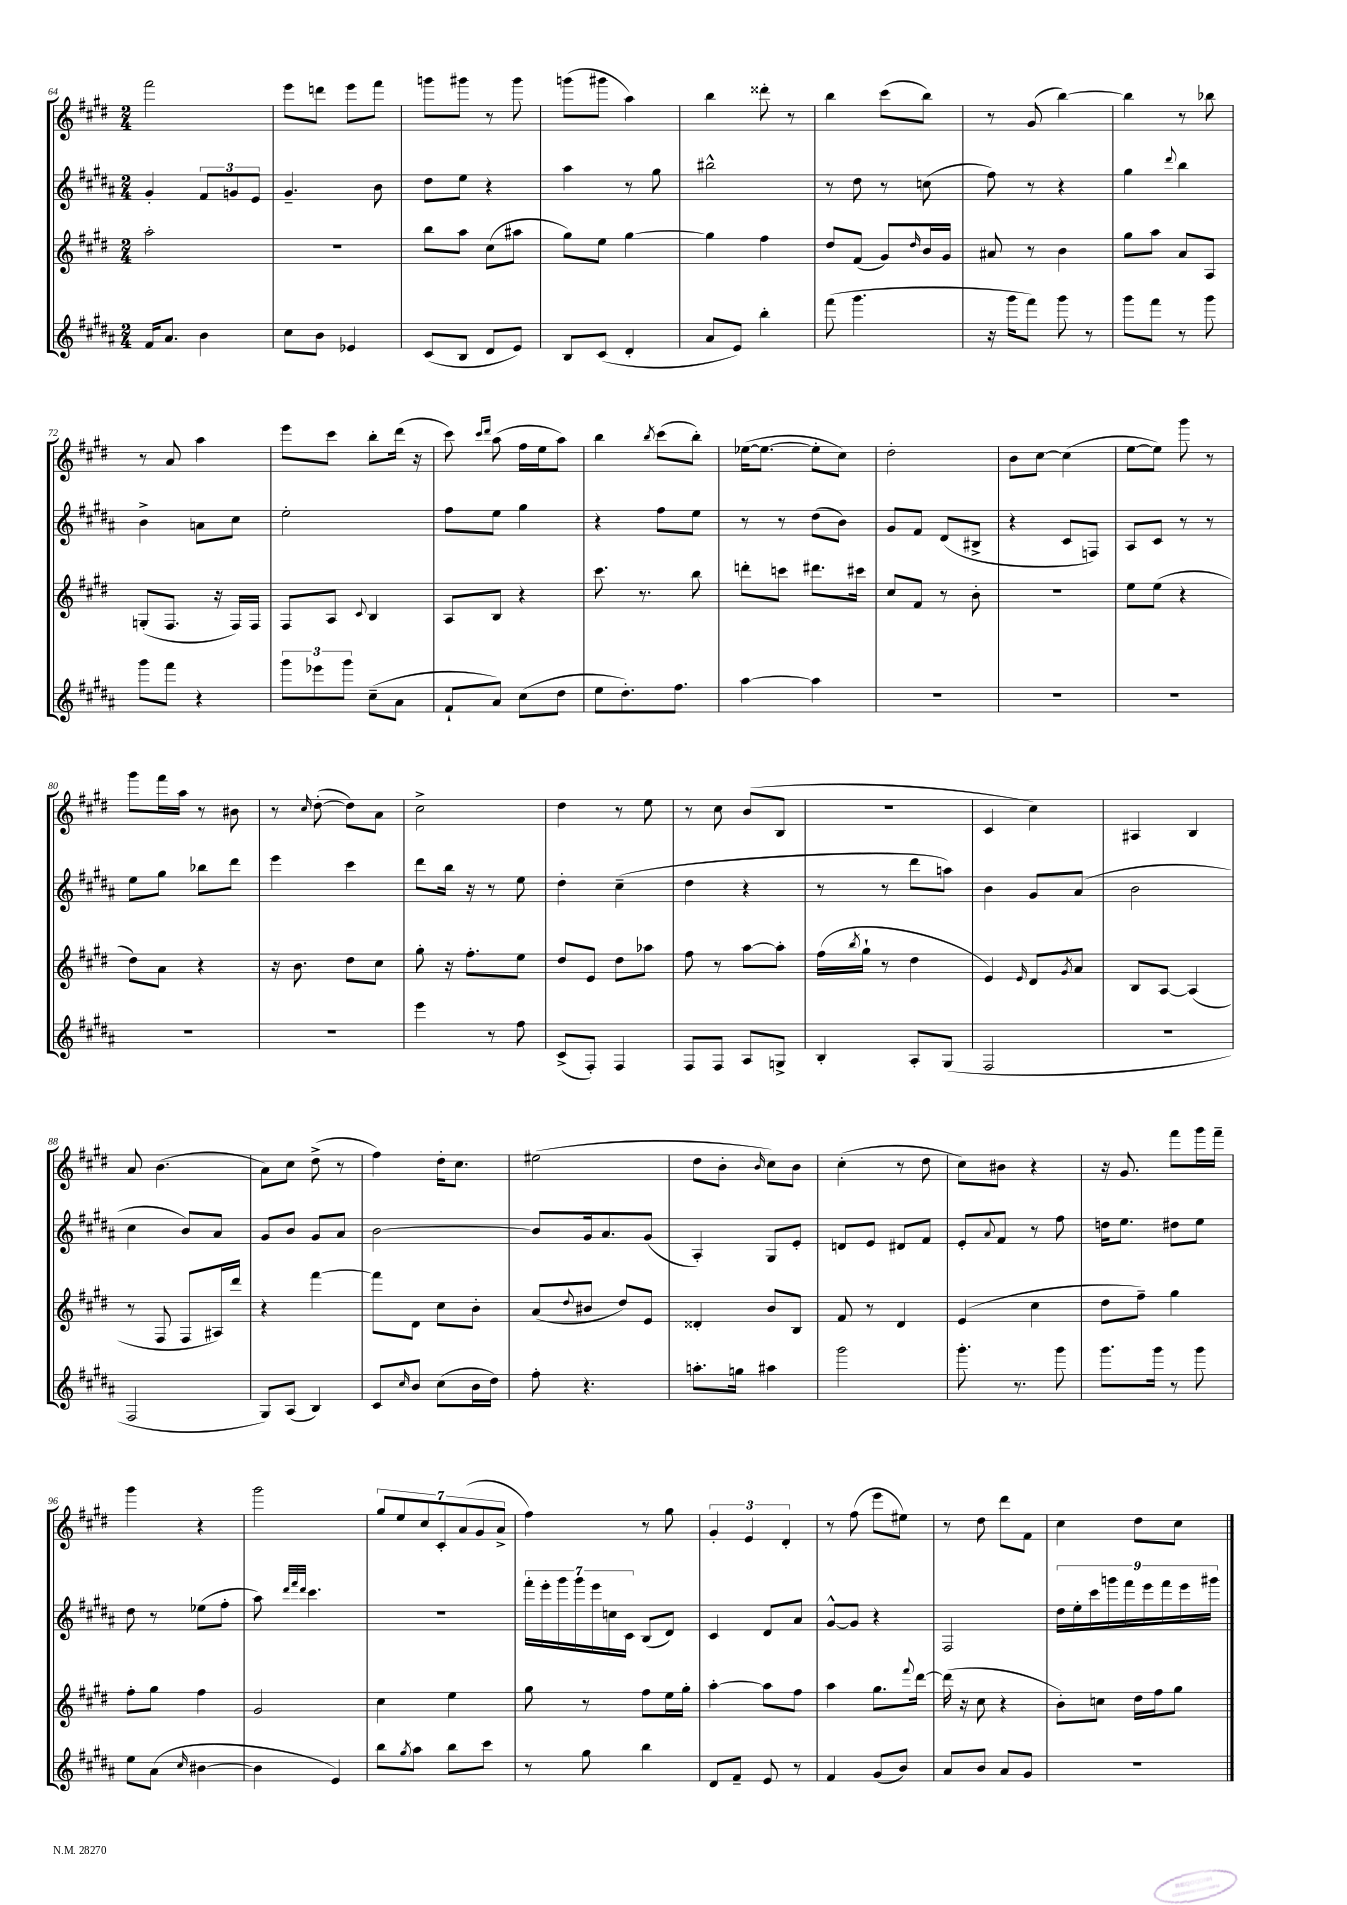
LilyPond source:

<<
\new StaffGroup <<
\new Staff = "s0" {
    \clef treble \key e \major \numericTimeSignature \time 2/4
    fis'''2 |
    e'''8 d'''8 e'''8 fis'''8 |
    g'''8 gis'''8 r8 gis'''8 |
    g'''8( gis'''8 a''4) |
    b''4 disis'''8-. r8 |
    b''4 cis'''8( b''8) |
    r8 gis'8( b''4~) |
    b''4 r8 bes''8 |
    r8 a'8 a''4 |
    e'''8 cis'''8 b''8-. dis'''16( r16 |
    cis'''8) \grace { cis'''16 dis'''16 } a''8( fis''16 e''16 a''8) |
    b''4 \acciaccatura { b''8 } cis'''8( b''8-.) |
    ees''16~( ees''8.~ ees''8-. cis''8) |
    dis''2-. |
    b'8 cis''8~ cis''4( |
    e''8~ e''8) gis'''8 r8 |
    gis'''8 fis'''16 a''16 r8 bis'8 |
    r8 \grace { cis''16 } dis''8~-.( dis''8) a'8 |
    cis''2-> |
    dis''4 r8 e''8 |
    r8 cis''8 b'8( b8 |
    R2 |
    cis'4 cis''4) |
    ais4 b4 |
    a'8 b'4.( |
    a'8) cis''8 dis''8->( r8 |
    fis''4) dis''16-. cis''8. |
    eis''2( |
    dis''8 b'8-. \grace { b'16 } cis''8) b'8 |
    cis''4-.( r8 dis''8 |
    cis''8) bis'8 r4 |
    r16 gis'8. fis'''8 gis'''16 fis'''16-- |
    gis'''4 r4 |
    gis'''2 |
    \tuplet 7/4 { gis''8 e''8 cis''8 cis'8-. a'8( gis'8 a'8-> } |
    fis''4) r8 gis''8 |
    \tuplet 3/2 { gis'4-. e'4 dis'4-. } |
    r8 fis''8( e'''8 eis''8) |
    r8 dis''8 dis'''8 fis'8 |
    cis''4 dis''8 cis''8 \bar "|." |
}
\new Staff = "s1" {
    \clef treble \key b \major \numericTimeSignature \time 2/4
    gis'4-. \tuplet 3/2 { fis'8 g'8 e'8 } |
    gis'4.-- b'8 |
    dis''8 e''8 r4 |
    ais''4 r8 gis''8 |
    bis''2-^ |
    r8 dis''8 r8 c''8( |
    fis''8) r8 r4 |
    gis''4 \appoggiatura { dis'''8 } b''4 |
    b'4-> a'8 cis''8 |
    e''2-. |
    fis''8 e''8 gis''4 |
    r4 fis''8 e''8 |
    r8 r8 dis''8( b'8) |
    gis'8 fis'8 dis'8( bis8-> |
    r4 cis'8 f8) |
    ais8 cis'8 r8 r8 |
    e''8 gis''8 bes''8 dis'''8 |
    e'''4 cis'''4 |
    dis'''8 b''16 r16 r8 e''8 |
    dis''4-. cis''4--( |
    dis''4 r4 |
    r8 r8 dis'''8 a''8) |
    b'4 gis'8 ais'8( |
    b'2 |
    cis''4 b'8) ais'8 |
    gis'8 b'8 gis'8 ais'8 |
    b'2~ |
    b'8 gis'16 ais'8. gis'8( |
    ais4-.) gis8 e'8-. |
    d'8 e'8 dis'8 fis'8 |
    e'8-. \appoggiatura { ais'8 } fis'8 r8 fis''8 |
    d''16 e''8. dis''8 e''8 |
    dis''8 r8 ees''8( fis''8-. |
    ais''8) \grace { dis'''32 fis'''32 dis'''32 } cis'''4. |
    r2 |
    \tuplet 7/4 { fis'''16-. e'''16-. gis'''16 gis'''16 e'''16 c''16 cis'16 } b8( dis'8) |
    cis'4 dis'8 ais'8 |
    gis'8~-^ gis'8 r4 |
    fis2 |
    \tuplet 9/8 { dis''16 e''16-. cis'''16 g'''16 fis'''16 e'''16 fis'''16 e'''16 gis'''16 } \bar "|." |
}
\new Staff = "s2" {
    \clef treble \key e \major \numericTimeSignature \time 2/4
    a''2-. |
    r2 |
    b''8 a''8 cis''8( ais''8 |
    gis''8) e''8 gis''4~ |
    gis''4 fis''4 |
    dis''8 fis'8( gis'8) \grace { dis''16 } b'16 gis'16 |
    ais'8 r8 b'4 |
    gis''8 a''8 a'8 a8 |
    g8-.( fis8. r16 fis16) fis16 |
    fis8 a8 \appoggiatura { cis'8 } b4 |
    a8 b8 r4 |
    cis'''8. r8. b''8 |
    d'''8-. c'''8 dis'''8. cis'''16 |
    cis''8 fis'8 r8 b'8-. |
    R2 |
    e''8 e''8( r4 |
    dis''8) a'8 r4 |
    r16 b'8. dis''8 cis''8 |
    gis''8-. r16 fis''8.-. e''8 |
    dis''8 e'8 dis''8 aes''8 |
    fis''8 r8 a''8~ a''8-. |
    fis''16( \acciaccatura { b''8 } gis''16-! r8 dis''4 |
    e'4) \grace { e'16 } dis'8 \acciaccatura { gis'8 } a'8 |
    b8 a8~ a4( |
    r8 fis8 fis8 ais16) dis'''16 |
    r4 fis'''4~ |
    fis'''8 dis'8 cis''8 b'8-. |
    a'8( \appoggiatura { dis''8 } bis'8 dis''8) e'8 |
    disis'4-. b'8 b8 |
    fis'8 r8 dis'4 |
    e'4( cis''4 |
    dis''8 fis''8--) gis''4 |
    fis''8-. gis''8 fis''4 |
    gis'2 |
    cis''4 e''4 |
    gis''8 r8 fis''8 e''16 gis''16-. |
    a''4~-. a''8 fis''8 |
    a''4 gis''8. \appoggiatura { fis'''8 } dis'''16~ |
    dis'''16( r16 cis''8 r4 |
    b'8-.) c''8 dis''16 fis''16 gis''8 \bar "|." |
}
\new Staff = "s3" {
    \clef treble \key b \major \numericTimeSignature \time 2/4
    fis'16 ais'8. b'4 |
    cis''8 b'8 ees'4 |
    cis'8( b8 dis'8 e'8) |
    b8 cis'8( dis'4-. |
    ais'8 e'8) b''4-. |
    fis'''8( gis'''4. |
    r16 gis'''16 fis'''8) gis'''8 r8 |
    gis'''8 fis'''8 r8 gis'''8 |
    gis'''8 fis'''8 r4 |
    \tuplet 3/2 { gis'''8 ees'''8 gis'''8 } cis''8--( ais'8 |
    fis'8-! ais'8) cis''8( dis''8 |
    e''8 dis''8.-.) fis''8. |
    ais''4~ ais''4 |
    R2 |
    R2 |
    R2 |
    R2 |
    r2 |
    e'''4 r8 fis''8 |
    cis'8->( fis8-.) fis4 |
    fis8 fis8 ais8 g8-> |
    b4-. ais8-. gis8( |
    fis2 |
    R2 |
    fis2 |
    gis8) ais8( b4) |
    cis'8 \grace { cis''16 } b'8 cis''8( b'16 dis''16) |
    fis''8-. r4. |
    a''8.-. g''16 ais''4 |
    gis'''2 |
    gis'''8.-. r8. gis'''8 |
    gis'''8. gis'''16 r8 gis'''8 |
    e''8 ais'8( \grace { cis''16 } bis'4~ |
    bis'4 e'4) |
    b''8 \acciaccatura { gis''8 } ais''8 b''8 cis'''8 |
    r8 gis''8 b''4 |
    dis'8 fis'8-- e'8 r8 |
    fis'4 gis'8( b'8) |
    ais'8 b'8 ais'8 gis'8 |
    R2 \bar "|." |
}
>>
>>
\layout { \context { \Score currentBarNumber = #64 } }
